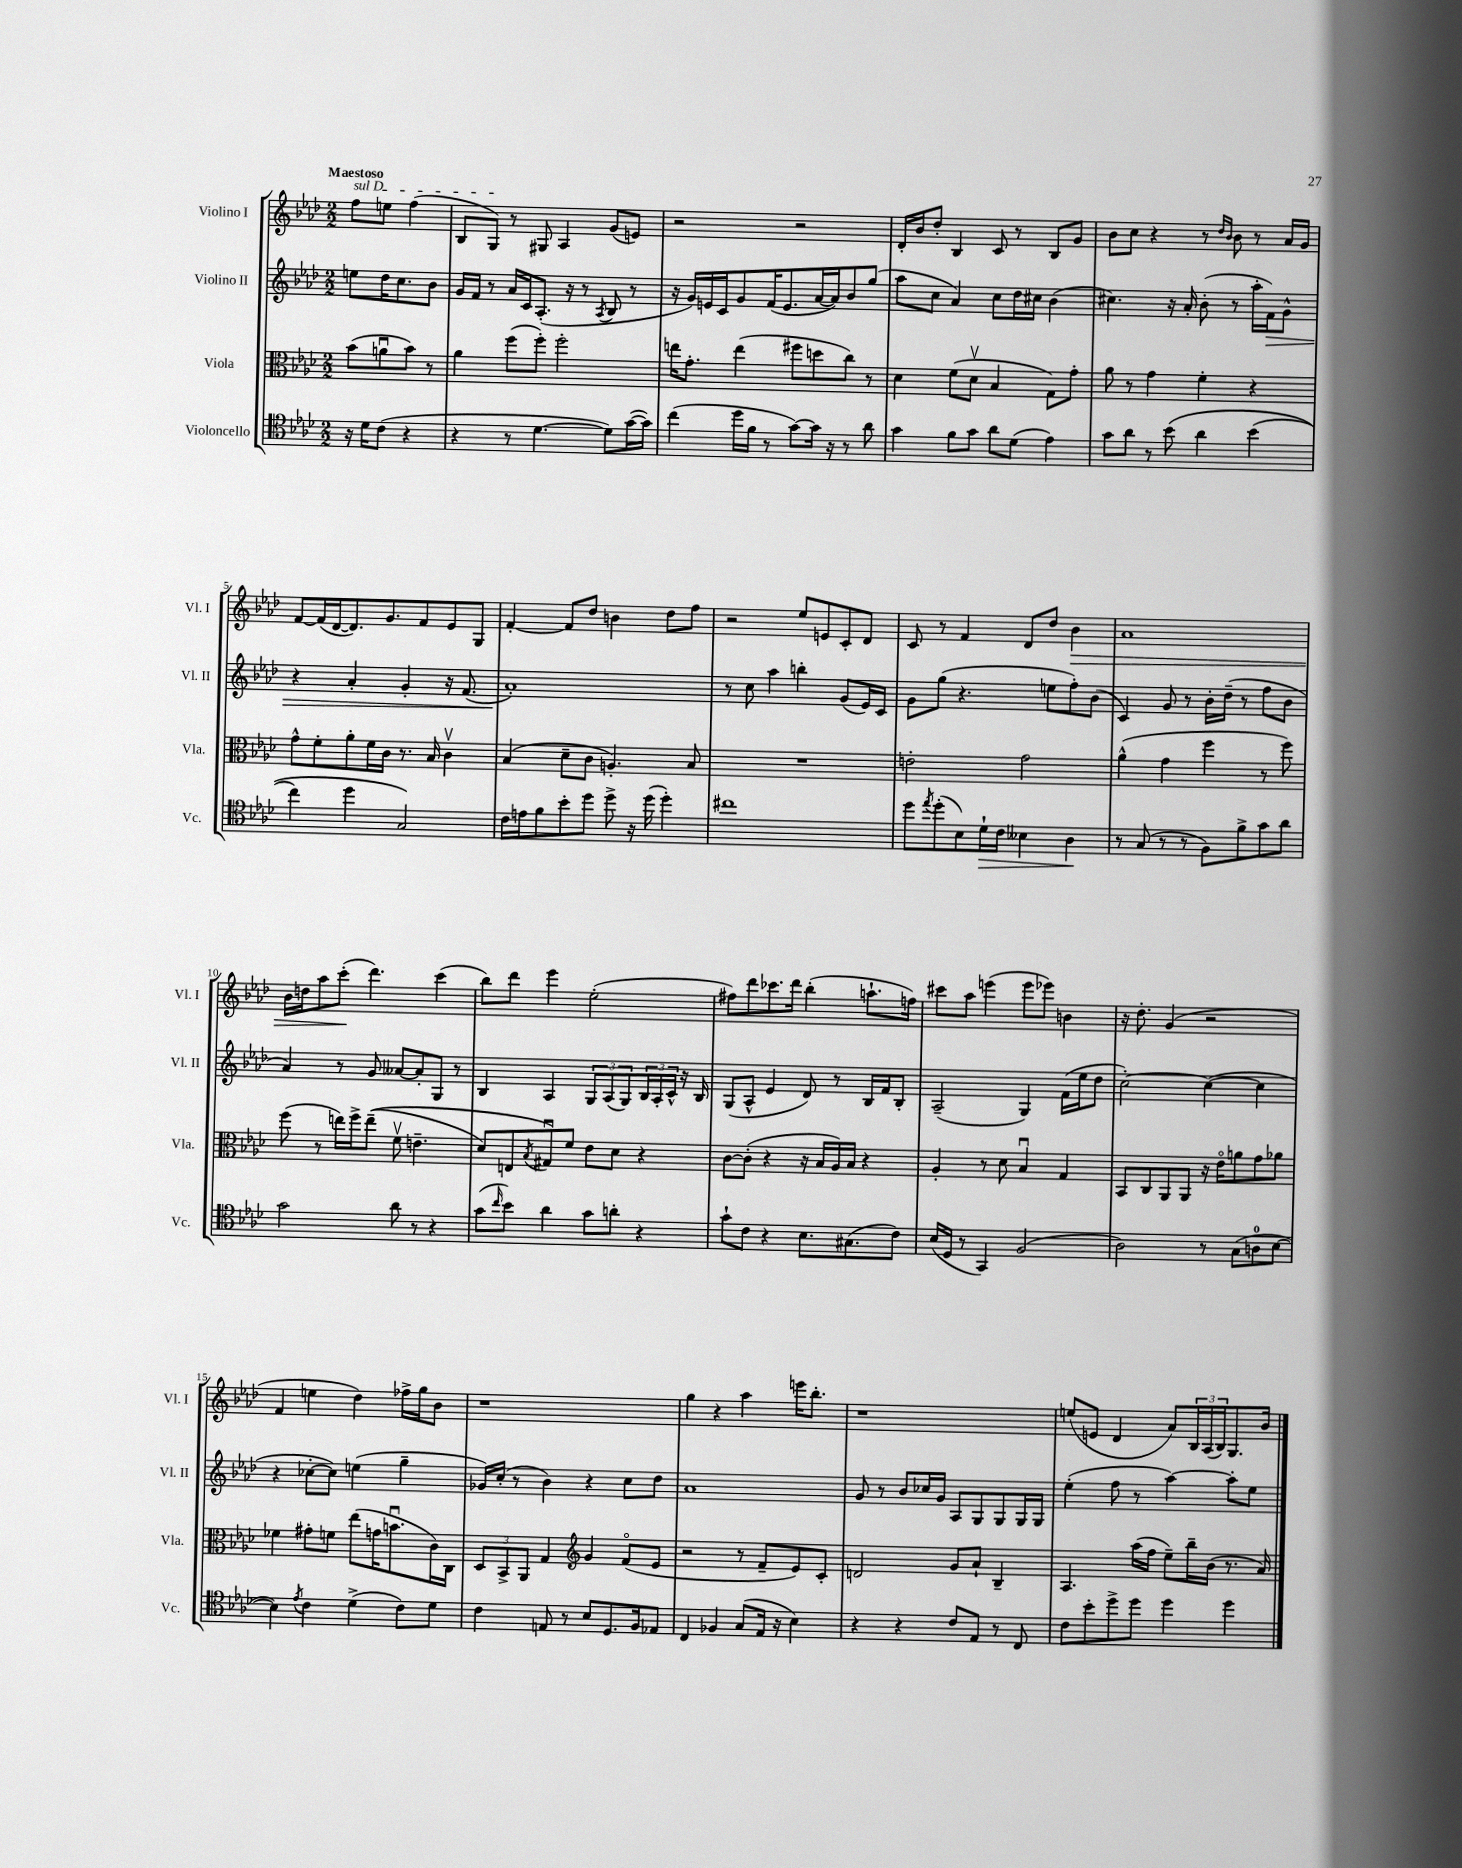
<<
\new StaffGroup <<
\new Staff = "s0" \with { instrumentName = "Violino I" shortInstrumentName = "Vl. I" } {
    \clef treble \key aes \major \numericTimeSignature \time 2/2 \partial 2 \tempo "Maestoso"
    \once \override TextSpanner.bound-details.left.text = \markup { \italic "sul D" } f''8\startTextSpan e''8 f''4( |
    bes8 g8\stopTextSpan) r8 gis8 aes4 g'8( e'8) |
    r2 r2 |
    des'16-. bes'16 des''8-. bes4 c'8 r8 bes8 g'8 |
    bes'8 c''8 r4 r8 \grace { des''16 bes'16 } bes'8 r8 aes'16 g'16 |
    f'8~ f'16( des'16~ des'8.) g'8. f'8 ees'8 g8 |
    f'4~-. f'8 des''8 b'4 des''8 f''8 |
    r2 ees''8 e'8 c'8-. des'8 |
    c'8 r8 f'4 des'8 des''8 bes'4\> |
    aes'1 |
    bes'16 d''16 aes''8 c'''8-.\!( des'''4.) c'''4( |
    bes''8) des'''8 ees'''4 ees''2-.( |
    fis''8) des'''8 ces'''8. des'''16 bes''4-.( a''8.-! f''16) |
    cis'''8 aes''8 e'''4( e'''8 ees'''8) b'4 |
    r16 des''8.-. g'4( r2 |
    f'4 e''4 des''4) fes''16-> g''16 bes'8 |
    r1 |
    g''4 r4 aes''4 e'''16 bes''8.-. |
    r1 |
    e''8( e'8 des'4 aes'8) \tuplet 3/2 { bes16 aes16( bes16) } g8. bes'16 \bar "|." |
}
\new Staff = "s1" \with { instrumentName = "Violino II" shortInstrumentName = "Vl. II" } {
    \clef treble \key aes \major \numericTimeSignature \time 2/2 \partial 2
    e''8 des''16 c''8. bes'8 |
    g'16 f'16 r8 aes'16 c'16 aes8.-.( r16 r8 \acciaccatura { aes8 } bes8 r8 |
    r16 g'16) e'16 c'16 g'8 f'16( e'8. aes'16~ aes'16) bes'8 g''8( |
    aes''8 c''8 aes'4) c''8 des''16 cis''16 bes'4( |
    cis''4.) r16 aes'16-. bes'8-.( r8 aes''16-. f'16\>) g'8-^ |
    r4 aes'4-. g'4-. r16 f'8.( |
    aes'1-.\!) |
    r8 c''8 aes''4 b''4-. g'8( ees'16) c'16 |
    g'8 g''8( r4. e''8 f''8-.) bes'8( |
    c'4) g'8 r8 bes'16-. des''16--( r8 f''8 bes'8 |
    aes'4) r8 g'8 aeses'8~ aeses'8-. g8 r8 |
    bes4 aes4 \tuplet 3/2 { g8 aes8( g8) } \tuplet 3/2 { bes16 aes16-. c'16-^ } r16 bes16 |
    g8( aes8-^ ees'4 des'8) r8 bes16 f'16 bes8-. |
    aes2--( g4) f'16( ees''16 des''8 |
    c''2~-.) c''4~( c''4 |
    r4 ces''8~-. ces''8) e''4( g''4-- |
    ges'16) c''16-.( r8 bes'4) r4 c''8 des''8 |
    aes'1 |
    g'8 r8 bes'8 ces''16 g'16 aes8 g8 g8 g16 g16 |
    ees''4-.( f''8 r8 aes''4~) aes''8-. ees''8 \bar "|." |
}
\new Staff = "s2" \with { instrumentName = "Viola" shortInstrumentName = "Vla." } {
    \clef alto \key aes \major \numericTimeSignature \time 2/2 \partial 2
    bes'8( a'8\downbow bes'8) r8 |
    aes'4 f''8( f''8-.) f''2-. |
    e''16 g'8.-. e''4( fis''8 d''8 c''8) r8 |
    des'4 f'8( des'8\upbow bes4 g8) g'8-. |
    aes'8 r8 g'4 f'4-. r4 |
    g'8-^ f'8-. aes'8-. f'16 c'16 r8. bes16 c'4\upbow |
    bes4( des'8-- c'8 a4.-.) bes8 |
    R1 |
    e'2-. g'2 |
    aes'4-^( g'4 f''4 r8 f''8) |
    f''8( r8 e''16) f''16-> e''8--(\( f'8\upbow e'4.-- |
    des'8) e8 \acciaccatura { bes8 } gis8\downbow\) f'8 ees'8 des'8 r4 |
    c'8~ c'8-.( r4 r16 bes16 aes16) bes16 r4 |
    aes4-. r8 des'8 bes4\downbow g4 |
    bes,8 c8 aes,8 aes,8 r16 ees'16\flageolet a'8 g'8 aes'8 |
    fes'4 gis'8-. f'8 ees''8( g'16 b'8.\downbow c'16) c16 |
    \tuplet 3/2 { des8 bes,8-> aes,8 } g4 \clef treble g'4 f'8\flageolet( ees'8 |
    r2 r8 f'8-- ees'8) c'8-. |
    d'2 g'8 aes'8-! bes4-- |
    aes4. aes''16( f''16 ees''8--) bes''16-- bes'16( r8. aes'16) \bar "|." |
}
\new Staff = "s3" \with { instrumentName = "Violoncello" shortInstrumentName = "Vc." } {
    \clef tenor \key aes \major \numericTimeSignature \time 2/2 \partial 2
    r16 des'16 c'8( r4 |
    r4 r8 des'4.~ des'8) g'16~( g'16) |
    c''4( des''16 f'16 r8 g'8~) g'16 r16 r8 aes'8 |
    g'4 f'8 g'8 aes'8 des'8( ees'4) |
    g'8 aes'8 r8 bes'8\( aes'4 bes'4( |
    c''4) des''4 g2\) |
    c'16 e'16 f'8 bes'8-. des''8 des''8-> r16 des''16( des''4-.) |
    cis''1 |
    des''8 \acciaccatura { ees''8 } des''8-.( bes8) des'16-!\> c'16 beses4 aes4\! |
    r8 g8( r8 r8 f8) f'8-> g'8 aes'8 |
    g'2 aes'8 r8 r4 |
    g'8( \grace { c''16 } bes'8) aes'4 g'8 a'8-. r4 |
    g'8-! c'8 r4 bes8. gis8.( c'8) |
    bes16( des16 r8 g,4) f2( |
    aes2) r8 g8( a8-0 bes8~ |
    bes4) \acciaccatura { ees'8 } c'4 des'4->( c'8) des'8 |
    c'4 e8 r8 bes8 des8. f16 ees8 |
    c4 fes4 g8( ees16 r16 bes4) |
    r4 r4 c'8 ees8 r8 c8 |
    c'8 bes'8-. des''8-> des''8 des''4 des''4 \bar "|." |
}
>>
>>
